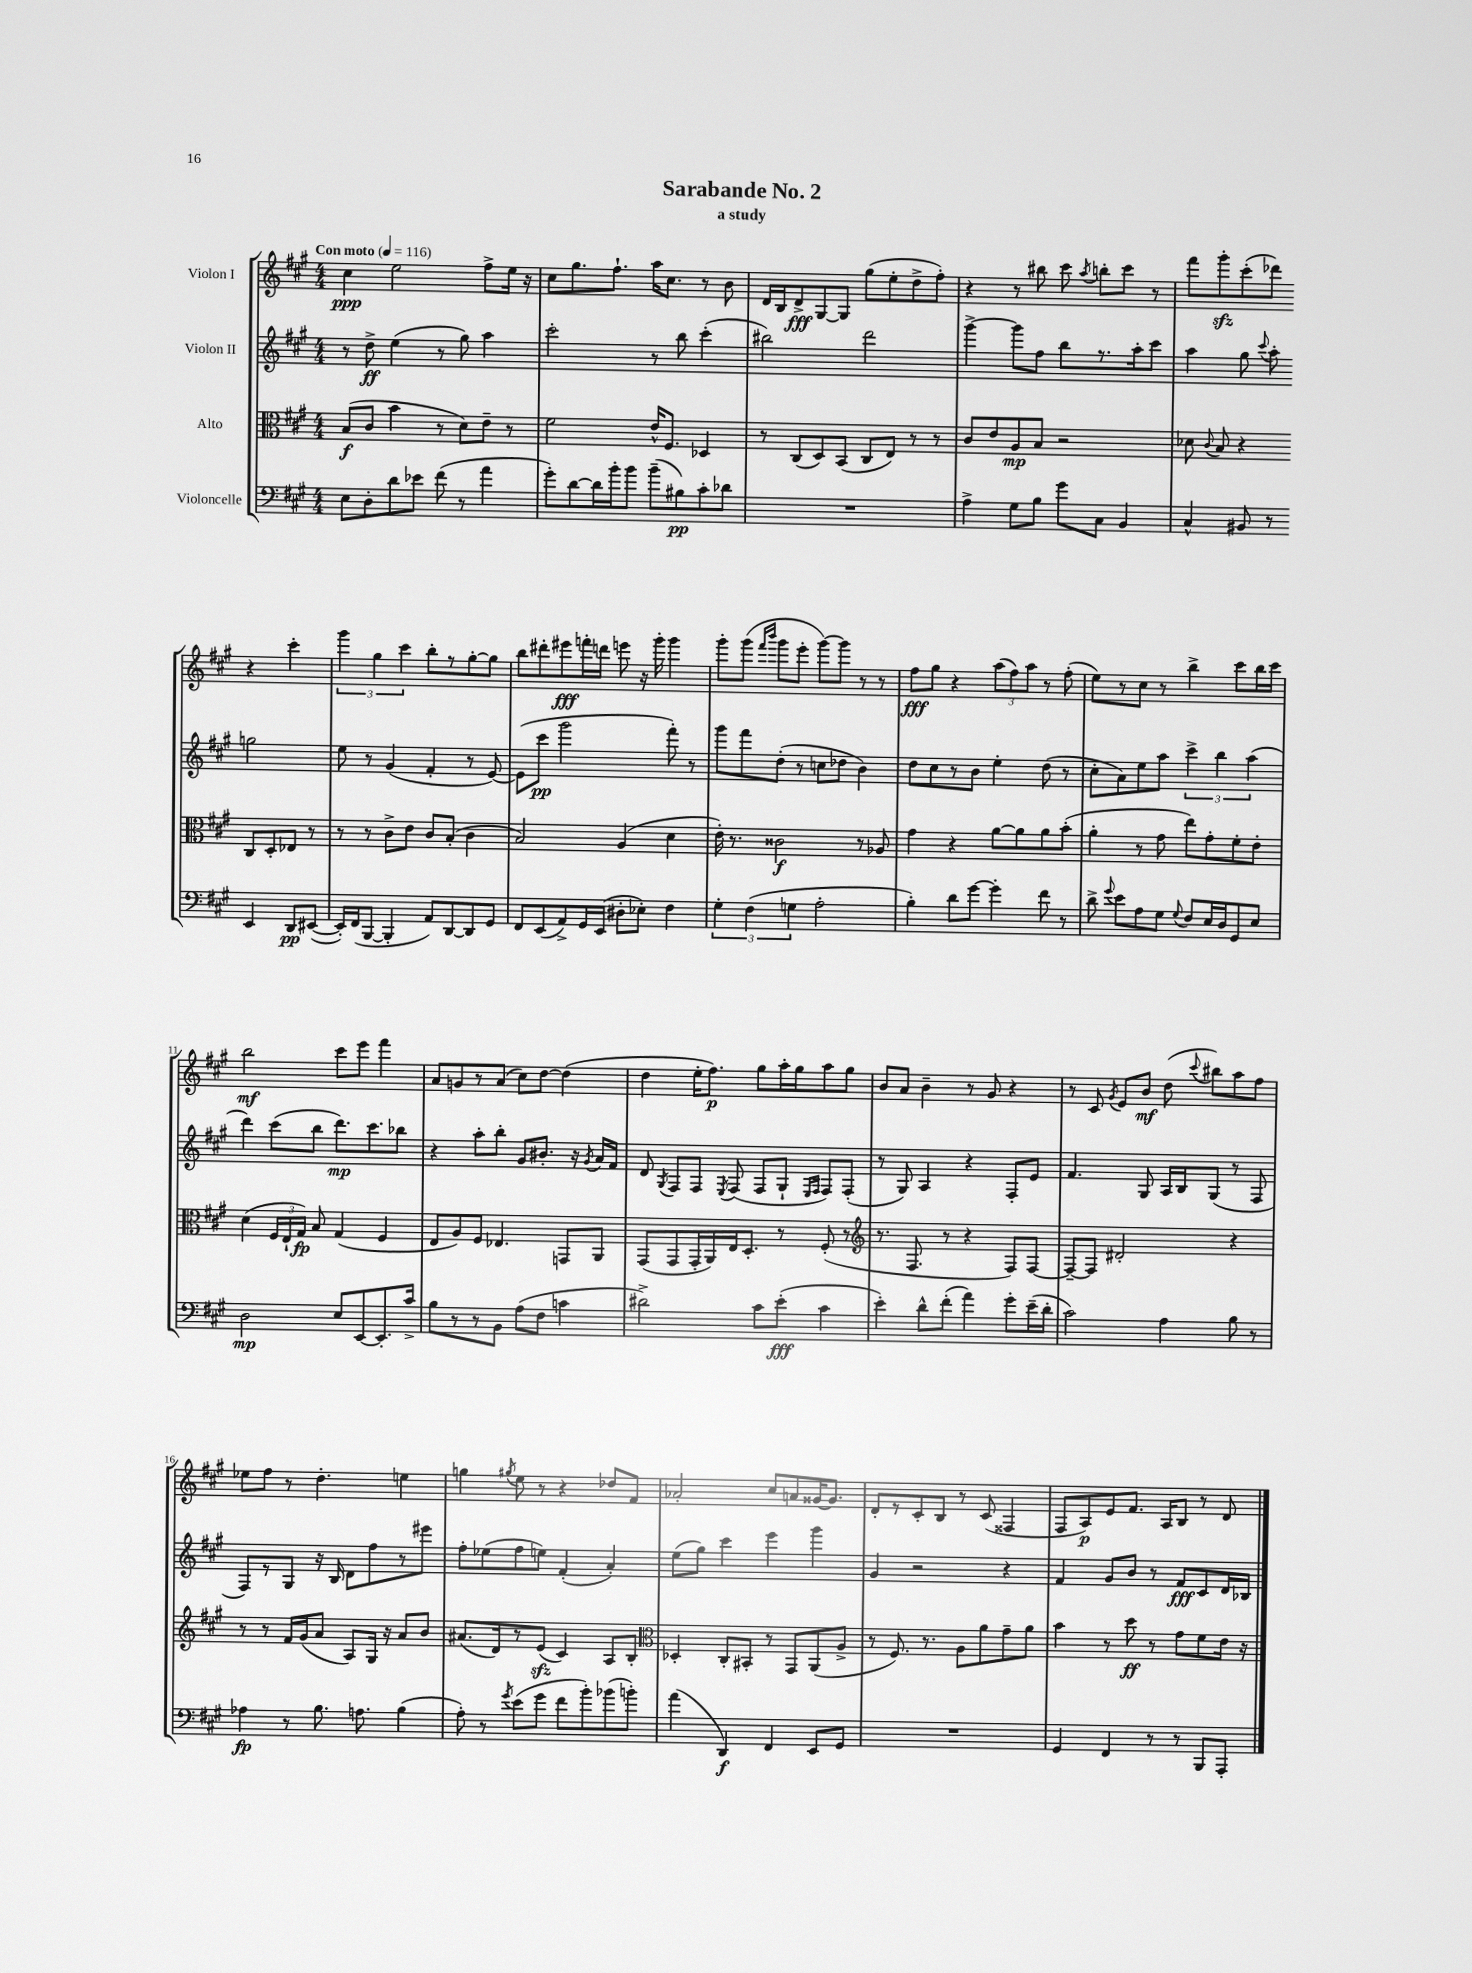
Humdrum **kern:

**kern	**dynam	**kern	**dynam	**kern	**dynam	**kern	**dynam
*part4	*part4	*part3	*part3	*part2	*part2	*part1	*part1
*staff4	*staff4	*staff3	*staff3	*staff2	*staff2	*staff1	*staff1
*I"Violoncelle	*	*I"Alto	*	*I"Violon II	*	*I"Violon I	*
*clefF4	*	*clefC3	*	*clefG2	*	*clefG2	*
*k[f#c#g#]	*	*k[f#c#g#]	*	*k[f#c#g#]	*	*k[f#c#g#]	*
*M4/4	*	*M4/4	*	*M4/4	*	*M4/4	*
*MM116	*	*MM116	*	*MM116	*	*MM116	*
=1	=1	=1	=1	=1	=1	=1	=1
!	!	!	!	!	!	!LO:TX:a:B:t=Con moto	!
8E\L	.	(8B/L	f	8r	.	4cc#\	ppp
8D'\	.	8c#/J	.	8dd^\	ff	.	.
8d\	.	4b\	.	(4ee\	.	2ee\	.
8e-X\J	.	.	.	.	.	.	.
(8f#\	.	8r	.	8r	.	.	.
8r	.	8d\L)	.	8gg#\)	.	.	.
4a\	.	8e~\J	.	4aa\	.	8ff#^\L	.
.	.	8r	.	.	.	16ee\Jk	.
.	.	.	.	.	.	16r	.
=2	=2	=2	=2	=2	=2	=2	=2
8g#'\L)	.	2f#\	.	2ccc#'\	.	8cc#\L	.
[8d\	.	.	.	.	.	8.gg#\	.
16d\L]	.	.	.	.	.	.	.
16b'\J	.	.	.	.	.	8.ff#`\J	.
8b\J	.	.	.	.	.	.	.
(8b~\L	.	16e^^/KL	.	8r	.	16aa\KL	.
.	.	8.F#/J	.	.	.	8.cc#\J	.
8B#X\)	pp	.	.	8bb\	.	.	.
8c#'\	.	4D-X/	.	(4ccc#'\	.	8r	.
8d-X\J	.	.	.	.	.	8b\	.
=3	=3	=3	=3	=3	=3	=3	=3
1r	.	8r	.	2bb#X\)	.	16d/LL	.
.	.	.	.	.	.	16B/J	.
.	.	(8C#/L	.	.	.	8d^/	fff
.	.	8D/)	.	.	.	[8G#/	.
.	.	(8BB/J	.	.	.	8G#/J]	.
.	.	8C#/L	.	2ddd\	.	(8gg#\L	.
.	.	8E/J)	.	.	.	8ee'\	.
.	.	8r	.	.	.	8dd^\	.
.	.	8r	.	.	.	8ff#'\J)	.
=4	=4	=4	=4	=4	=4	=4	=4
4A^\	.	8c#/L	.	[4ggg#^\	.	4r	.
.	.	8e/	.	.	.	.	.
8G#\L	.	8A/	mp	8ggg#\L]	.	8r	.
8B\J	.	8B/J	.	8ff#\J	.	8bb#X\	.
8g#\L	.	2r	.	8bb\L	.	8ccc#\	.
.	.	.	.	.	.	8qaa/	.
8C#\J	.	.	.	8.r	.	8bbn'\L	.
4BB/	.	.	.	.	.	8ccc#\J	.
.	.	.	.	16aa'\k	.	.	.
.	.	.	.	8ccc#\J	.	8r	.
=5	=5	=5	=5	=5	=5	=5	=5
4C#^^/	.	8d-X\	.	4aa\	.	8fff#\L	.
.	.	8qqc#/	.	.	.	.	.
.	.	8B/	.	.	.	8ggg#zz'\	.
8BB#X/	.	4r	.	8gg#\	.	(8ccc#'\	.
.	.	.	.	8qqccc#/	.	.	.
8r	.	.	.	8aa'\	.	8ddd-X\J)	.
4EE/	.	8C#/L	.	2ggn\	.	4r	.
.	.	8D'/	.	.	.	.	.
8DD/L	pp	8E-X/J	.	.	.	4ccc#'\	.
([8EE#X/J	.	8r	.	.	.	.	.
!!LO:LB:g=z
=6	=6	=6	=6	=6	=6	=6	=6
16EE#X'/LL])	.	8r	.	8ee\	.	6ggg#\	.
(16FF#/J	.	.	.	.	.	.	.
[8BBB/J	.	8r	.	8r	.	.	.
.	.	.	.	.	.	6gg#\	.
4BBB'/]	.	8c#^\L	.	(4g#/	.	.	.
.	.	.	.	.	.	6ccc#\	.
.	.	8e\J	.	.	.	.	.
8AA/L)	.	8c#/L	.	4f#'/	.	8bb'\L	.
[8DD/	.	(8B'/J	.	.	.	8r	.
8DD/]	.	4c#\	.	8r	.	[8gg#'\	.
8GG#/J	.	.	.	[8e/)	.	8gg#\J]	.
=7	=7	=7	=7	=7	=7	=7	=7
8FF#/L	.	2B/)	.	(8e\L]	.	8bb\L	.
(8EE/	.	.	.	8ccc#\J	pp	8ddd#X'\	.
8AA^/)	.	.	.	2ggg#\	.	8eee#X\	fff
16GG#/L	.	.	.	.	.	16fffn'\L	.
(16EE/JJ	.	.	.	.	.	16dddn\JJ	.
8D#X'\L	.	(4A/	.	.	.	8eeen\	.
8E-X'\J)	.	.	.	.	.	16r	.
.	.	.	.	.	.	16ggg#'\	.
4F#\	.	4d\	.	8fff#'\)	.	4ggg#\	.
.	.	.	.	8r	.	.	.
=8	=8	=8	=8	=8	=8	=8	=8
6G#'\	.	16e'\)	.	8ggg#\L	.	8ggg#'\L	.
.	.	8.r	.	.	.	.	.
.	.	.	.	8fff#\	.	(8ggg#\J	.
(6F#\	.	.	.	.	.	.	.
.	.	.	.	.	.	16qqfff#/LL	.
.	.	.	.	.	.	16qqbbb/JJ	.
.	.	2c##X\	f	(8dd'\J	.	8ggg#\L	.
6Gn\	.	.	.	.	.	.	.
.	.	.	.	8r	.	8eee'\J	.
2A'\	.	.	.	8ccn\L	.	[8ggg#\L)	.
.	.	.	.	8dd-X\J	.	8ggg#\J]	.
.	.	8r	.	4b\)	.	8r	.
.	.	8A-X/	.	.	.	8r	.
=9	=9	=9	=9	=9	=9	=9	=9
4B'\)	.	4g#\	.	8dd\L	.	8ff#\L	fff
.	.	.	.	8cc#\	.	8gg#\J	.
8d\L	.	4r	.	8r	.	4r	.
[8g#\J	.	.	.	8b\J	.	.	.
4g#'\]	.	[8a\L	.	4ee'\	.	(12aa\L	.
.	.	.	.	.	.	12ff#\)	.
.	.	8a\]	.	.	.	.	.
.	.	.	.	.	.	12aa\J	.
8f#\	.	8a\	.	(8dd\	.	8r	.
8r	.	(8b'\J	.	8r	.	(8ff#'\	.
=10	=10	=10	=10	=10	=10	=10	=10
8d^\	.	4a'\	.	8cc#'\L	.	8ee\L)	.
8qqg#/	.	.	.	.	.	.	.
8e\L	.	.	.	8a\)	.	8r	.
8A\	.	8r	.	8ee\	.	8cc#\J	.
8G#\J	.	8g#\	.	8aa\J	.	8r	.
8qqG#/	.	.	.	.	.	.	.
8F#/L	.	8ee\L)	.	6ccc#^\	.	4bb^\	.
16E/L	.	8g#'\	.	.	.	.	.
.	.	.	.	6bb\	.	.	.
16D/J	.	.	.	.	.	.	.
8GG#/	.	8f#'\	.	.	.	8ccc#\L	.
.	.	.	.	(6aa\	.	.	.
8E/J	.	8e'\J	.	.	.	16bb\L	.
.	.	.	.	.	.	16ccc#\JJ	.
!!LO:LB:g=z
=11	=11	=11	=11	=11	=11	=11	=11
2D\	mp	(4d\	.	4ddd\)	.	2bb\	mf
.	.	24F#/LL	.	(8ccc#\L	.	.	.
.	.	24E`/	.	.	.	.	.
.	.	24G#/JJ)	fp	.	.	.	.
.	.	8B/	.	8bb\J	.	.	.
8E/L	.	(4G#/	.	8.ddd\L)	mp	8ccc#\L	.
[8EE/	.	.	.	.	.	8eee\J	.
.	.	.	.	8.ccc#\	.	.	.
8.EE'/]	.	4F#/	.	.	.	4fff#\	.
.	.	.	.	8bb-X\J	.	.	.
16c#^/Jk	.	.	.	.	.	.	.
=12	=12	=12	=12	=12	=12	=12	=12
8B\L	.	8E/L	.	4r	.	8a/L	.
8r	.	8A/)	.	.	.	8gn/	.
8r	.	8F#/J	.	8aa'\L	.	8r	.
8BB\J	.	4.E-X/	.	8bb'\J	.	(8a/J	.
(8A\L	.	.	.	8g#/L	.	8cc#\L)	.
8F#\J	.	.	.	8.b#X'/J	.	[8dd\J	.
4cn\	.	8GGn/L	.	.	.	(4dd\]	.
.	.	.	.	16r	.	.	.
.	.	.	.	8qg#/	.	.	.
.	.	8AA/J	.	16a/LL	.	.	.
.	.	.	.	16f#/JJ	.	.	.
=13	=13	=13	=13	=13	=13	=13	=13
2d#X^\)	.	(8GG#/L	.	8d/	.	4dd\	.
.	.	.	.	8qG#/	.	.	.
.	.	8GG#/	.	8F#/L	.	.	.
.	.	16GG#'/L	.	8F#/J	.	16ee'\KL	.
.	.	16AA/)	.	.	.	8.ff#\J)	p
.	.	.	.	8qE/	.	.	.
.	.	16E/J	.	(8F#/	.	.	.
.	.	8.D'/J	.	.	.	.	.
8c#\L	.	.	.	8F#/L	.	8gg#\L	.
(8e'\J	fff	8r	.	8G#`/J	.	16aa'\L	.
.	.	.	.	.	.	16gg#\J	.
.	.	.	.	16qqE/LL	.	.	.
.	.	.	.	16qqF#/JJ	.	.	.
4c#\	.	(8F#'/	.	8F#/L)	.	8aa\	.
.	.	8r	.	(8F#'/J	.	8gg#\J	.
=14	=14	=14	=14	=14	=14	=14	=14
*	*	*clefG2	*	*	*	*	*
4e'\)	.	8.r	.	8r	.	8b/L	.
.	.	.	.	8G#/)	.	8a/J	.
.	.	8.F#/	.	.	.	.	.
8d^^\L	.	.	.	4A/	.	4b~\	.
(8f#'\J	.	8r	.	.	.	.	.
4a\)	.	4r	.	4r	.	8r	.
.	.	.	.	.	.	8g#/	.
8g#'\L	.	8F#/L)	.	8F#'/L	.	4r	.
(16e~\L	.	[8F#/J	.	8e/J	.	.	.
16d'\JJ	.	.	.	.	.	.	.
=15	=15	=15	=15	=15	=15	=15	=15
2c#\)	.	8F#~/L_	.	4.f#/	.	8r	.
.	.	8F#/J]	.	.	.	8c#/	.
.	.	.	.	.	.	8qg#/	.
.	.	2d#X'/	.	.	.	8e/L	.
.	.	.	.	8G#/	.	8b/J	mf
4A\	.	.	.	16A/LL	.	(8dd\	.
.	.	.	.	16B/J	.	.	.
.	.	.	.	.	.	8qqccc#/	.
.	.	.	.	(8G#/J	.	8bb#X\L)	.
8B\	.	4r	.	8r	.	8aa\	.
8r	.	.	.	8F#/	.	8ff#\J	.
!!LO:LB:g=z
=16	=16	=16	=16	=16	=16	=16	=16
4A-X\	fp	8r	.	8F#/L)	.	8ee-X\L	.
.	.	8r	.	8r	.	8ff#\J	.
8r	.	16f#/LL	.	8G#/J	.	8r	.
.	.	(16g#/J	.	.	.	.	.
8.B\	.	8a/J	.	16r	.	4.dd'\	.
.	.	.	.	16B/	.	.	.
.	.	8A/L)	.	8d\L	.	.	.
8.An\	.	.	.	.	.	.	.
.	.	16G#/Jk	.	8ff#\	.	.	.
.	.	16r	.	.	.	.	.
(4B\	.	8a/L	.	8r	.	4een\	.
.	.	8b/J	.	8eee#X\J	.	.	.
=17	=17	=17	=17	=17	=17	=17	=17
8A'\)	.	(8.a#X/L	.	8ff#'\L	.	4ggn\	.
8r	.	.	.	(8ee-X\	.	.	.
.	.	16d/k)	.	.	.	.	.
8qg#/	.	.	.	.	.	8qgg#X/	.
(8e\L	.	8r	.	8ff#\	.	8ee\	.
8g#\J	.	(8ezz/J	.	8een\J)	.	8r	.
8f#\L	.	4c#/)	.	(4f#'/	.	4r	.
8b'\)	.	.	.	.	.	.	.
(8b-X\	.	8A/L	.	4a'/)	.	8dd-X/L	.
8bn'\J)	.	8B'/J	.	.	.	8f#/J	.
=18	=18	=18	=18	=18	=18	=18	=18
*	*	*clefC3	*	*	*	*	*
(4a\	.	4D-X'/	.	(8ee\L	.	2a-X'/	.
.	.	.	.	8gg#\J)	.	.	.
4DD/)	f	8C#'/L	.	4ccc#\	.	.	.
.	.	8BB#X'/J	.	.	.	.	.
4FF#/	.	8r	.	4eee\	.	8cc#/L	.
.	.	8GG#/L	.	.	.	8an/	.
8EE/L	.	(8AA/	.	4ggg#\	.	[16g##X/K	.
.	.	.	.	.	.	8.g##/J]	.
8GG#/J	.	8A^/J	.	.	.	.	.
=19	=19	=19	=19	=19	=19	=19	=19
1r	.	8r	.	4g#/	.	8d'/L	.
.	.	8.F#/)	.	.	.	8r	.
.	.	.	.	2r	.	8c#'/	.
.	.	8.r	.	.	.	.	.
.	.	.	.	.	.	8B/J	.
.	.	8A\L	.	.	.	8r	.
.	.	8a\	.	.	.	(8c#/	.
.	.	8g#~\	.	4r	.	4F##X/	.
.	.	8a\J	.	.	.	.	.
=20	=20	=20	=20	=20	=20	=20	=20
4GG#/	.	4b\	.	4f#/	.	8F#/L	.
.	.	.	.	.	.	8A/)	p
4FF#/	.	8r	.	8g#/L	.	8e/	.
.	.	8dd\	ff	8b/J	.	8.f#/J	.
8r	.	8r	.	8r	.	.	.
.	.	.	.	.	.	16A/KL	.
8r	.	8g#\L	.	8f#/L	fff	8B/J	.
8BBB/L	.	8f#\	.	8c#/	.	8r	.
8AAA'/J	.	16e\Jk	.	16d/L	.	8d/	.
.	.	16r	.	16B-X/JJ	.	.	.
==	==	==	==	==	==	==	==
*-	*-	*-	*-	*-	*-	*-	*-
